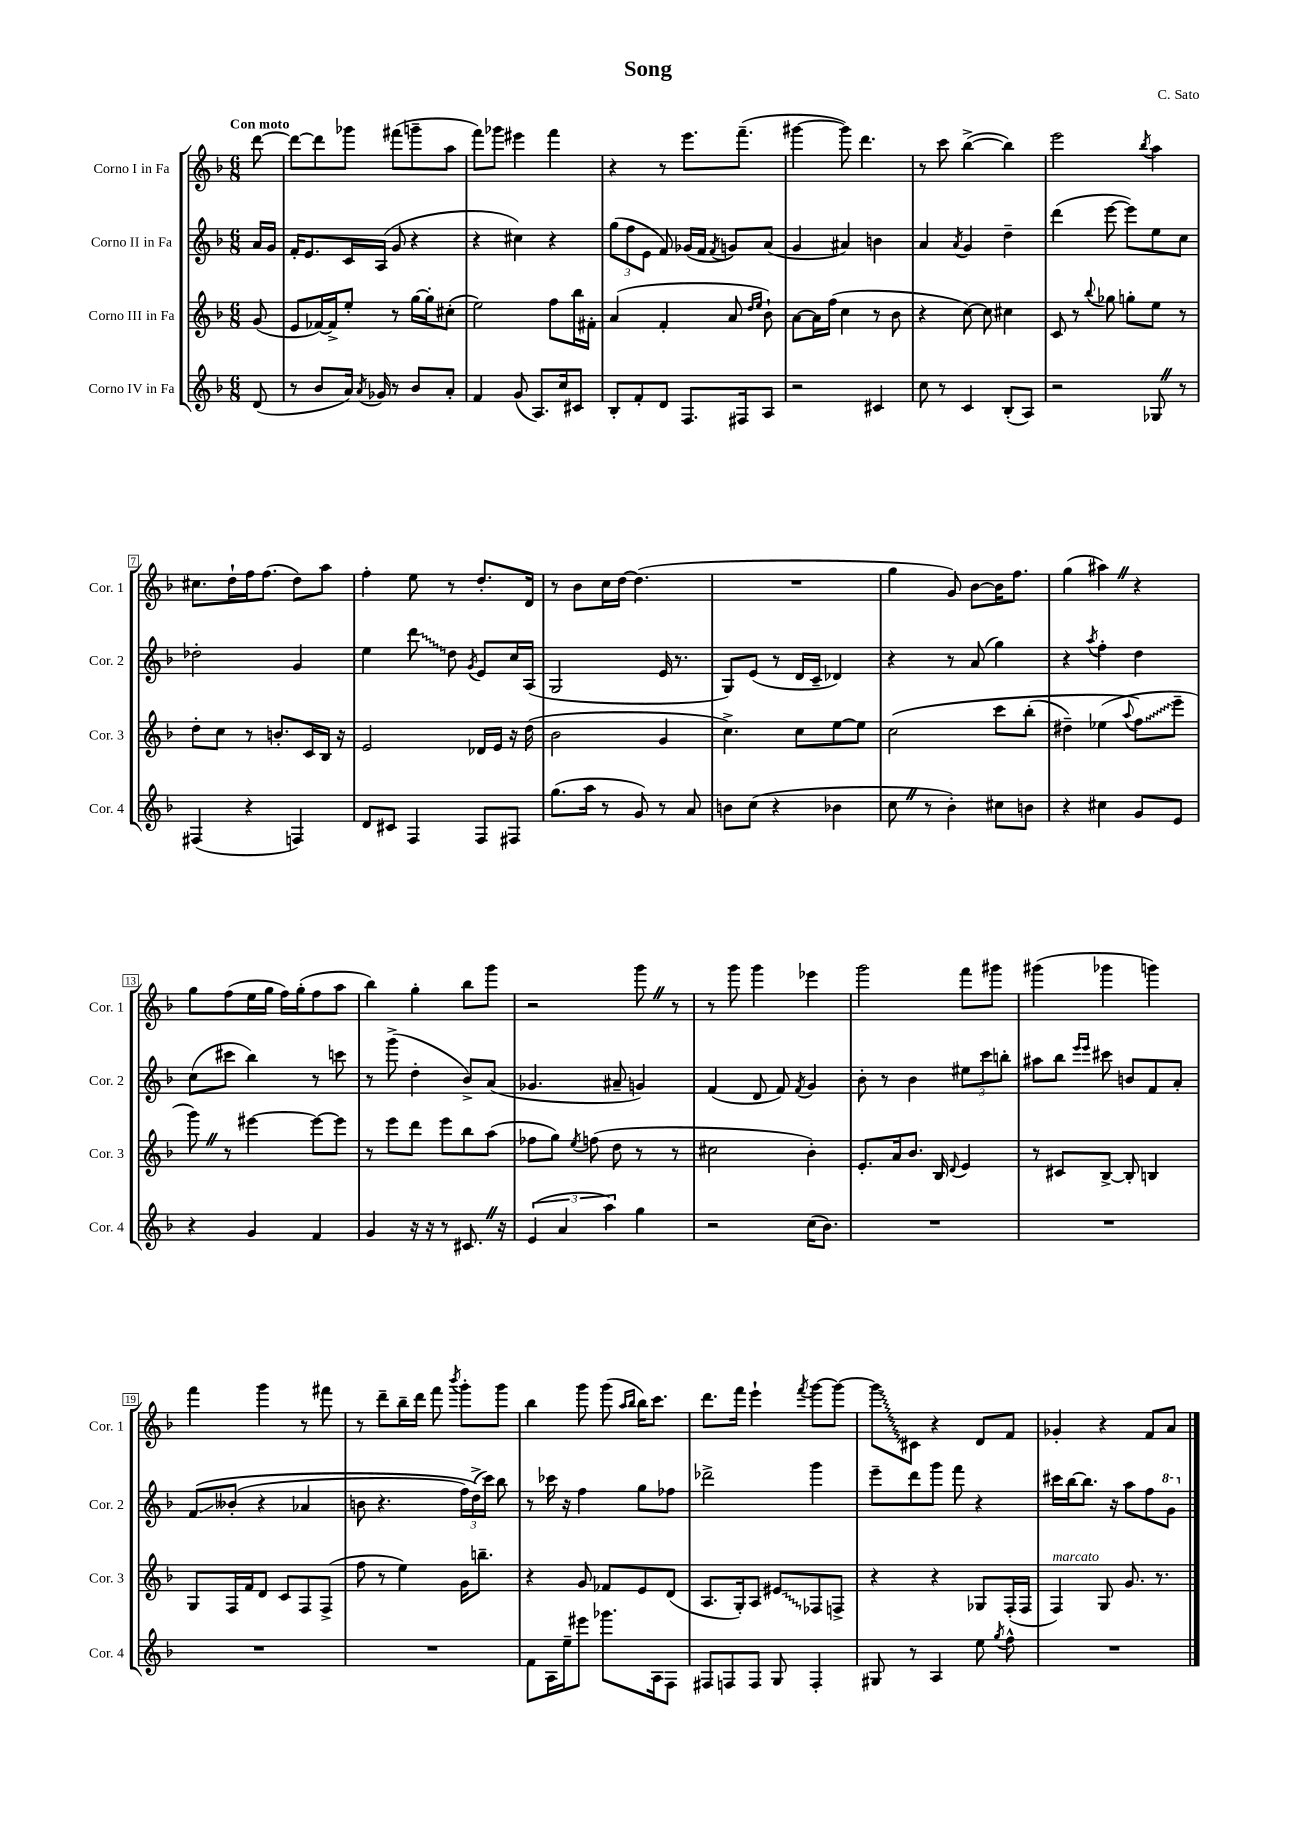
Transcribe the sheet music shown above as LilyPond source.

\header { title = "Song" composer = "C. Sato" }
<<
\new StaffGroup <<
\new Staff = "s0" \with { instrumentName = "Corno I in Fa" shortInstrumentName = "Cor. 1" } {
    \clef treble \key f \major \numericTimeSignature \time 6/8 \partial 8 \tempo "Con moto"
    \autoBeamOff d'''8~ |
    d'''8[~ d'''8 ges'''8] fis'''8[( g'''8-- a''8] |
    f'''8[) ges'''8] eis'''4 f'''4 |
    r4 r8 e'''8.[ f'''8.]--( |
    gis'''4~ gis'''8) d'''4. |
    r8 c'''8 bes''4~->( bes''4) |
    e'''2 \acciaccatura { bes''8 } a''4 |
    cis''8.[ d''16-! f''16 f''8.]( d''8[) a''8] |
    f''4-. e''8 r8 d''8.[-. d'16] |
    r8 bes'8[ c''16 d''16]~ d''4.( |
    R2. |
    g''4 g'8) bes'8[~ bes'16 f''8.] |
    g''4( ais''4) \once \override BreathingSign.text = \markup { \musicglyph "scripts.caesura.straight" } \breathe r4 |
    g''8[ f''8( e''16 g''16] f''16[) g''16-.( f''8 a''8] |
    bes''4) g''4-. bes''8[ g'''8] |
    r2 g'''8 \once \override BreathingSign.text = \markup { \musicglyph "scripts.caesura.straight" } \breathe r8 |
    r8 g'''8 g'''4 ees'''4 |
    g'''2 f'''8[ gis'''8] |
    gis'''4( ges'''4 g'''4) |
    f'''4 g'''4 r8 fis'''8 |
    r8 d'''8[-- bes''16-- d'''16] f'''8 \acciaccatura { bes'''8 } g'''8[-. g'''8] |
    bes''4 g'''8 g'''8( \grace { a''16[ bes''16] } bes''16[) c'''8.] |
    d'''8.[ f'''16] e'''4-! \acciaccatura { f'''8 } g'''8[~ g'''8]~ |
    \once \override Glissando.style = #'zigzag g'''8[\glissando cis'8] r4 d'8[ f'8] |
    ges'4-. r4 f'8[ a'8] \bar "|." |
}
\new Staff = "s1" \with { instrumentName = "Corno II in Fa" shortInstrumentName = "Cor. 2" } {
    \clef treble \key f \major \numericTimeSignature \time 6/8 \partial 8
    \autoBeamOff a'16[ g'16] |
    f'16[-. e'8. c'16 a16]( g'8 r4 |
    r4 cis''4) r4 |
    \tuplet 3/2 { g''8[( f''8 e'8] } f'8) ges'16[( f'16] \acciaccatura { f'8 } g'8[) a'8]( |
    g'4 ais'4) b'4 |
    a'4 \acciaccatura { a'8 } g'4 d''4-- |
    d'''4( e'''8~ e'''8[) e''8 c''8] |
    des''2-. g'4 |
    e''4 \once \override Glissando.style = #'zigzag d'''8\glissando d''8 \acciaccatura { g'8 } e'8[ c''16 a16]( |
    g2 e'16 r8. |
    g8[) e'8]( r8 d'16[ c'16]-- des'4) |
    r4 r8 a'8( g''4) |
    r4 \acciaccatura { a''8 } f''4-. d''4 |
    c''8[( cis'''8] bes''4) r8 c'''8 |
    r8 g'''8->( d''4-. bes'8[->) a'8]( |
    ges'4. ais'8-- g'4) |
    f'4( d'8 f'8) \acciaccatura { f'8 } g'4 |
    bes'8-. r8 bes'4 \tuplet 3/2 { eis''8[ c'''8 b''8]-. } |
    ais''8[ bes''8] \grace { e'''16[ e'''16] } cis'''8 b'8[ f'8 a'8]-. |
    f'8[\glissando\( beses'8]-.( r4 aes'4 |
    b'8 r4. \tuplet 3/2 { f''16[) d''16->(\) c'''16]) } bes''8 |
    r8 ces'''16 r16 f''4 g''8[ fes''8] |
    des'''2-> g'''4 |
    e'''8[-- d'''8 g'''8] f'''8 r4 |
    cis'''16[ bes''16~ bes''8.] r16 a''8[ f''8 \ottava #1 g''8] \ottava #0 \bar "|." |
}
\new Staff = "s2" \with { instrumentName = "Corno III in Fa" shortInstrumentName = "Cor. 3" } {
    \clef treble \key f \major \numericTimeSignature \time 6/8 \partial 8
    \autoBeamOff g'8( |
    e'8[ fes'16~) fes'16-> e''8]-. r8 g''16[~ g''16-. cis''8]-.( |
    e''2) f''8[ bes''16 fis'16]-. |
    a'4( f'4-. a'8 \grace { d''16[ e''16] } bes'8-!) |
    a'8[~ a'16 f''16]( c''4 r8 bes'8 |
    r4 c''8~) c''8 cis''4 |
    c'8 r8 \appoggiatura { bes''8 } ges''8 g''8[-. e''8] r8 |
    d''8[-. c''8] r8 b'8.[-. c'16 bes16] r16 |
    e'2 des'16[ e'16] r16 d''16( |
    bes'2 g'4 |
    c''4.->) c''8[ e''8~ e''8] |
    c''2\( c'''8[ bes''8]-.( |
    dis''4--) ees''4( \appoggiatura { a''8 } \once \override Glissando.style = #'zigzag f''8[\glissando\) e'''8]-- |
    g'''8) \once \override BreathingSign.text = \markup { \musicglyph "scripts.caesura.straight" } \breathe r8 eis'''4~ eis'''8[~ eis'''8] |
    r8 e'''8[ d'''8] e'''8[ bes''8 a''8]( |
    fes''8[ g''8]) \acciaccatura { e''8 } f''8( d''8 r8 r8 |
    cis''2 bes'4-.) |
    e'8.[-. a'16 bes'8.] bes16 \appoggiatura { d'8 } e'4 |
    r8 cis'8[ bes8]~-> bes8-. b4 |
    g8[ f16 f'16 d'8] c'8[ f8 f8]->( |
    f''8 r8 e''4) g'16[ b''8.]-- |
    r4 g'8 fes'8[ e'8 d'8]( |
    a8.[ g16-.) a8] \once \override Glissando.style = #'zigzag eis'8[\glissando fes8 f8]-> |
    r4 r4 ges8[ f16-.( f16] |
    f4^\markup { \italic "marcato" }) g8 g'8. r8. \bar "|." |
}
\new Staff = "s3" \with { instrumentName = "Corno IV in Fa" shortInstrumentName = "Cor. 4" } {
    \clef treble \key f \major \numericTimeSignature \time 6/8 \partial 8
    \autoBeamOff d'8( |
    r8 bes'8[ a'16]) \acciaccatura { a'8 } ges'16 r8 bes'8[ a'8]-. |
    f'4 g'8( a8.[) c''16 cis'8] |
    bes8[-. f'8-. d'8] f8.[ fis16 a8] |
    r2 cis'4 |
    c''8 r8 c'4 bes8[-.( a8]) |
    r2 ges8 \once \override BreathingSign.text = \markup { \musicglyph "scripts.caesura.straight" } \breathe r8 |
    fis4( r4 f4) |
    d'8[ cis'8] f4 f8[ fis8] |
    g''8.[( a''16] r8 g'8) r8 a'8 |
    b'8[ c''8]( r4 bes'4 |
    c''8 \once \override BreathingSign.text = \markup { \musicglyph "scripts.caesura.straight" } \breathe r8 bes'4-.) cis''8[ b'8] |
    r4 cis''4 g'8[ e'8] |
    r4 g'4 f'4 |
    g'4 r16 r16 r8 cis'8. \once \override BreathingSign.text = \markup { \musicglyph "scripts.caesura.straight" } \breathe r16 |
    \tuplet 3/2 { e'4( a'4 a''4) } g''4 |
    r2 c''16[( bes'8.]) |
    R2. |
    R2. |
    R2. |
    R2. |
    f'8[ a16 e''16-- eis'''8] ges'''8.[ a16 f8] |
    fis8[ f8 f8] g8 f4-. |
    gis8 r8 a4 e''8 \acciaccatura { g''8 } f''8-^ |
    R2. \bar "|." |
}
>>
>>
\layout { \context { \Score \override BarNumber.stencil = #(make-stencil-boxer 0.1 0.3 ly:text-interface::print) } }
